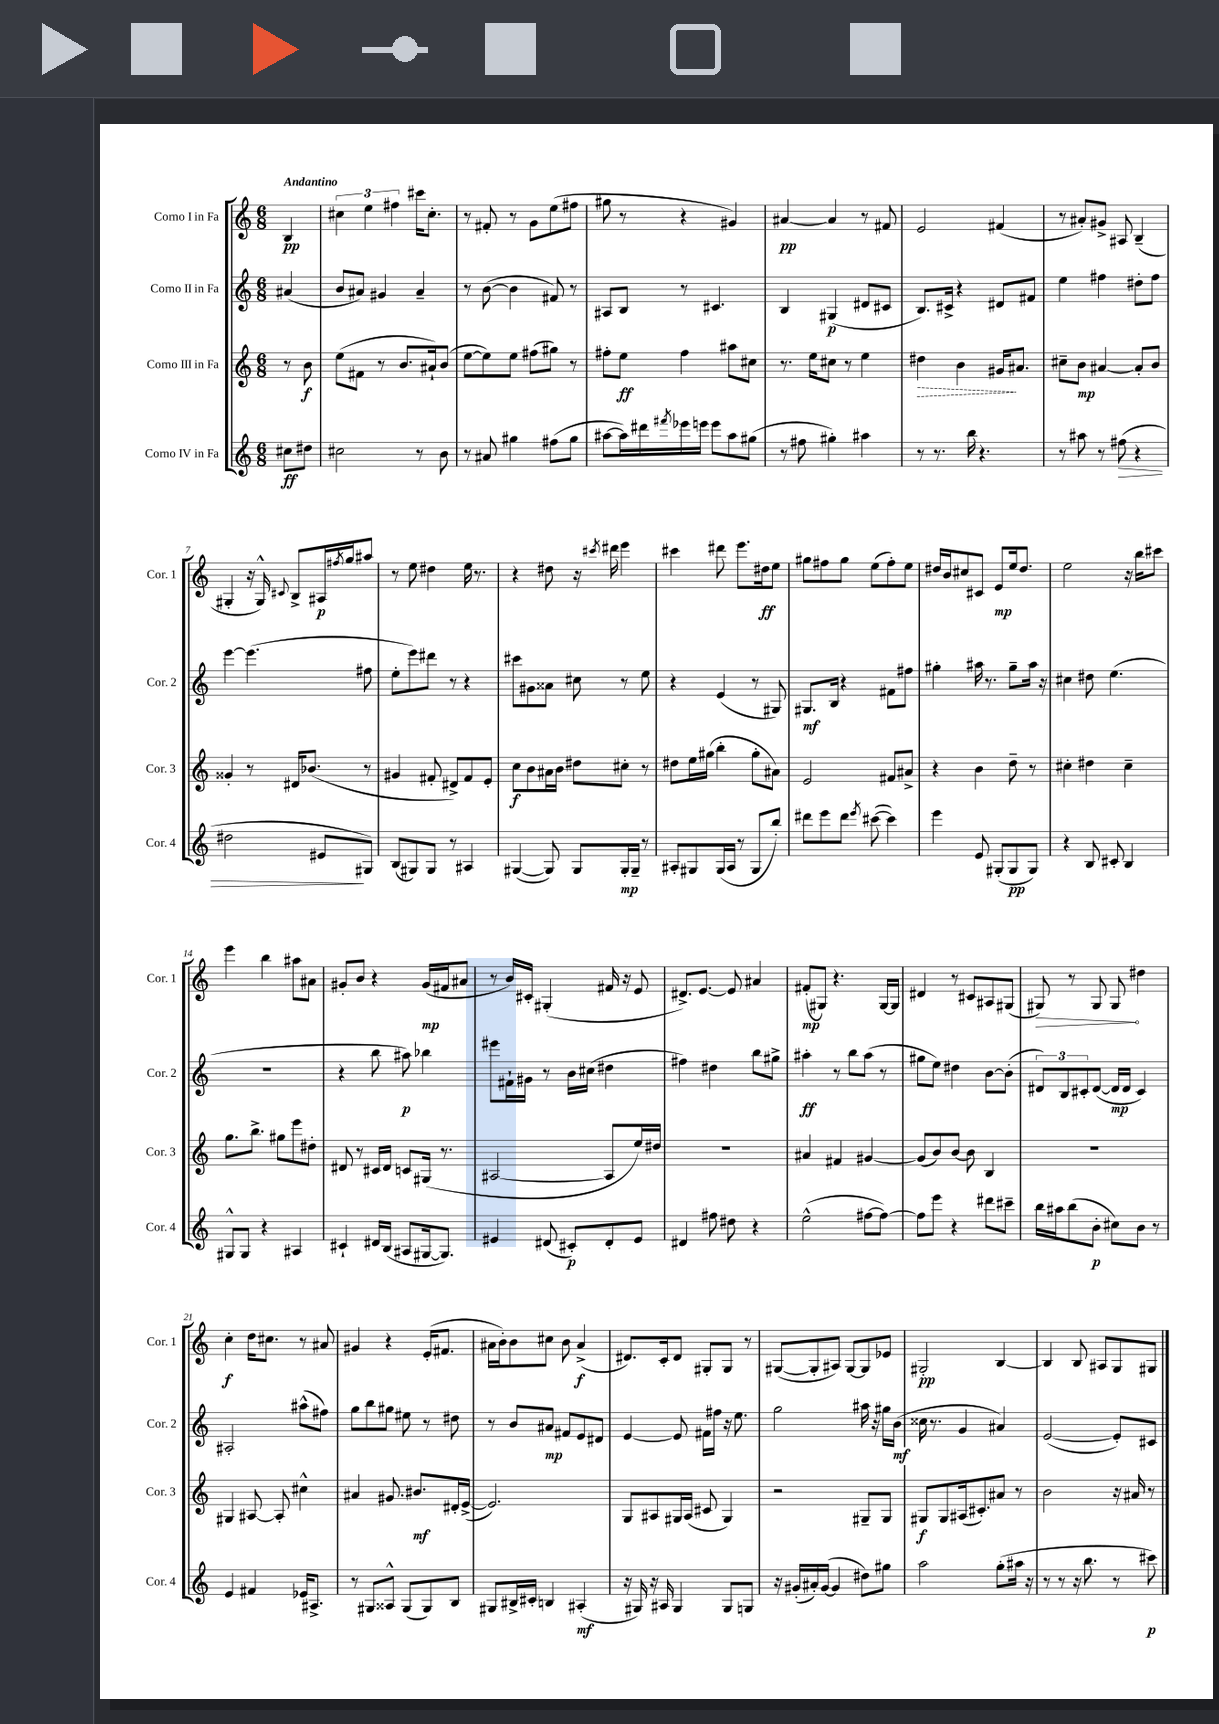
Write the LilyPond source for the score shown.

<<
\new StaffGroup <<
\new Staff = "s0" \with { instrumentName = "Corno I in Fa" shortInstrumentName = "Cor. 1" } {
    \clef treble \key c \major \numericTimeSignature \time 6/8 \partial 4 \tempo "Andantino"
    b4\pp |
    \tuplet 3/2 { cis''4 e''4 fis''4 } cis'''16 cis''8.-. |
    r8 fis'8-. r8 g'8 e''8( fis''8 |
    gis''8 r8 r4 gis'4) |
    ais'4~\pp ais'4 r8 fis'8 |
    e'2 fis'4( |
    r8 ais'8-.) gis'8-> ais8 b4--( |
    gis4-. r16 gis16-^) \appoggiatura { cis'8 } b8-> ais16\p \acciaccatura { fis''8 } g''16 ais''8 |
    r8 e''8 dis''4 e''16 r8. |
    r4 dis''8 r16 \acciaccatura { cis'''8 } dis'''16 e'''4 |
    cis'''4 dis'''8 e'''8. dis''16\ff e''8 |
    gis''8 fis''8 gis''8 e''8( fis''8-.) e''8 |
    dis''16 b'16 cis''8 cis'8 e'8\mp e''16 dis''8. |
    e''2 r16 b''16 cis'''8 |
    e'''4 b''4 ais''8 ais'8 |
    gis'8-. b'8 r4 gis'16\mp( fis'16 ais'8 |
    r8 b'16) cis'16-. gis4-.( fis'16 r16 e'8 |
    dis'8.->) e'8.~ e'8 ais'4 |
    fis'8-.\mp( gis8) r4. gis16~ gis16 |
    dis'4 r8 cis'8 ais8 gis8( |
    \once \override Hairpin.circled-tip = ##t gis8\>) r8 gis8 gis8\! dis''4 |
    c''4-.\f d''16 cis''8. r8 ais'8 |
    gis'4 r4 e'16-.( fis'8. |
    ais'16 b'16-.) b'8 cis''8 b'8 ais'4->\f( |
    dis'8.) c'16-. dis'8 gis8-. gis8 r8 |
    gis8~( gis8-. ais8) gis8~ gis8 ees'8 |
    gis2-.\pp b4~ |
    b4 b8 ais8 g8 gis8 \bar "|." |
}
\new Staff = "s1" \with { instrumentName = "Corno II in Fa" shortInstrumentName = "Cor. 2" } {
    \clef treble \key c \major \numericTimeSignature \time 6/8 \partial 4
    ais'4( |
    b'8 ais'8) gis'4 ais'4-- |
    r8 b'8~( b'4 fis'8) r8 |
    ais8 b8 r8 cis'4. |
    b4 gis4\p( dis'8 cis'8 |
    b8.) cis'16-> r4 dis'8 fis'8 |
    e''4 fis''4 dis''8-. fis''8 |
    e'''4~ e'''4.( fis''8 |
    e''8-. e'''8) dis'''8 r8 r4 |
    cis'''8 gis'8 aisis'8 cis''8 r8 e''8 |
    r4 e'4( r8 gis8) |
    gis8.\mf b16 r4 fis'8 fis''8 |
    gis''4-. ais''16 r8. gis''8-- ais''16 r16 |
    cis''4 dis''8 e''4.( |
    R2. |
    r4 b''8 ais''8\p) bes''4 |
    eis'''8 fis'16-! gis'16 r8 b'16 cis''16( dis''4 |
    fis''4) dis''4 b''8 gis''8-> |
    ais''4-.\ff r8 b''8 ais''8( r8 |
    gis''8 e''8) dis''4 b'8~ b'8-.( |
    \tuplet 3/2 { dis'8) b8 cis'8-. } dis'8~( dis'16\mp dis'16 cis'4) |
    ais2-. ais''8-^( fis''8) |
    g''8 b''8 gis''8 eis''8 r8 dis''8 |
    r8 b'8 ais'8\mp fis'8 e'8 dis'8 |
    e'4~ e'8 fis'16 fis''16 r16 e''8. |
    g''2 ais''16 r16 gis''16 b'16\mf( |
    cisis''16 r8. g'4 ais'4) |
    e'2~( e'8-.) cis'8 \bar "|." |
}
\new Staff = "s2" \with { instrumentName = "Corno III in Fa" shortInstrumentName = "Cor. 3" } {
    \clef treble \key c \major \numericTimeSignature \time 6/8 \partial 4
    r8 b'8\f |
    e''8( fis'8 r8 b'8. ais'16-!) b'8( |
    e''8~ e''8) e''8 fis''8( gis''8) r8 |
    fis''8-. e''8\ff fis''4 ais''8 cis''8 |
    r8. e''16 cis''8 r8 e''4 |
    \once \override Hairpin.style = #'dashed-line dis''4\> b'4 gis'16\! ais'8. |
    cis''8-- b'8\mp ais'4~ ais'8-. b'8 |
    gisis'4-. r8 dis'16 bes'8.( r8 |
    gis'4 fis'8-. dis'8->) fis'8 e'8-. |
    c''8\f b'8 ais'16 b'16 dis''8 cis''8-. r8 |
    dis''8 e''16 gis''16( b''4-. gis''8-. ais'8) |
    e'2 fis'8 ais'8-> |
    r4 b'4 d''8-- r8 |
    cis''4-. dis''4 cis''4-- |
    g''8. b''8.-> gis''8 e'''8 dis''8-. |
    dis'8 r8 cis'16 dis'16 c'8 gis16( r8. |
    ais2~ ais8 e''16) dis''16 |
    R2. |
    ais'4 fis'4 gis'4~ |
    gis'8( b'8) b'8~ b'8 b4 |
    R2. |
    gis4 ais8~ ais8-. cis''4-^ |
    ais'4 gis'8. bis'8.\mf dis'16-. e'16~->( |
    e'2.) |
    g8 ais8 gis16 ais16( cis'8 gis4) |
    r2 gis8-- gis8 |
    gis8\f gis8 ais16( cis'8.-.) ais'8 r8 |
    b'2 r16 ais'16 r8 \bar "|." |
}
\new Staff = "s3" \with { instrumentName = "Corno IV in Fa" shortInstrumentName = "Cor. 4" } {
    \clef treble \key c \major \numericTimeSignature \time 6/8 \partial 4
    cis''8\ff dis''8 |
    cis''2 r8 b'8 |
    r8 ais'8 gis''4 fis''8( gis''8 |
    ais''8~ ais''16) dis'''16 \acciaccatura { fis'''8 } ees'''16 e'''16 e'''8 ais''8 gis''8( |
    r8 fis''8 gis''4-.) ais''4 |
    r8 r8. b''16 r4. |
    r8 ais''8 r8 fis''8\>( r4 |
    dis''2 eis'8\! gis8) |
    b8( gis8) gis8 r8 ais4 |
    gis4~( gis8) gis8 gis16-.\mp gis16-- r8 |
    ais8-. gis8 gis16( ais16 r8 gis8 b''8-.) |
    dis'''8 e'''8 dis'''8 \acciaccatura { e'''8 } cis'''8~( cis'''4) |
    e'''4 e'8 gis8-.( gis8\pp gis8) |
    r4 b8 cis'8-. b4 |
    gis8-^ gis8 r4 ais4 |
    cis'4-! dis'16 b16( ais8 gis16~ gis8.) |
    eis'4 dis'8( cis'8-.\p) dis'8-. eis'8 |
    dis'4 fis''8 dis''8 r4 |
    e''2-^( fis''8~ fis''8~) |
    fis''8 e'''8 r4 dis'''8 cis'''8-- |
    b''16 ais''16 b''8( b'8-.\p cis''8) b'8 r8 |
    e'4 fis'4 ees'16 ais8.-> |
    r8 gis8 aisis8-^ gis8( gis8) b8 |
    gis8 bis16-> cis'16-. b4 ais4-.\mf( |
    r16 gis16) r16 ais16 gis4 gis8 g8 |
    r16 gis'16-.( ais'16-.) gis'16~( gis'4 dis''8) gis''8 |
    a''2 g''8-.( ais''16 r16 |
    r8 r8 r16 b''8. r8 cis'''8\p) \bar "|." |
}
>>
>>
